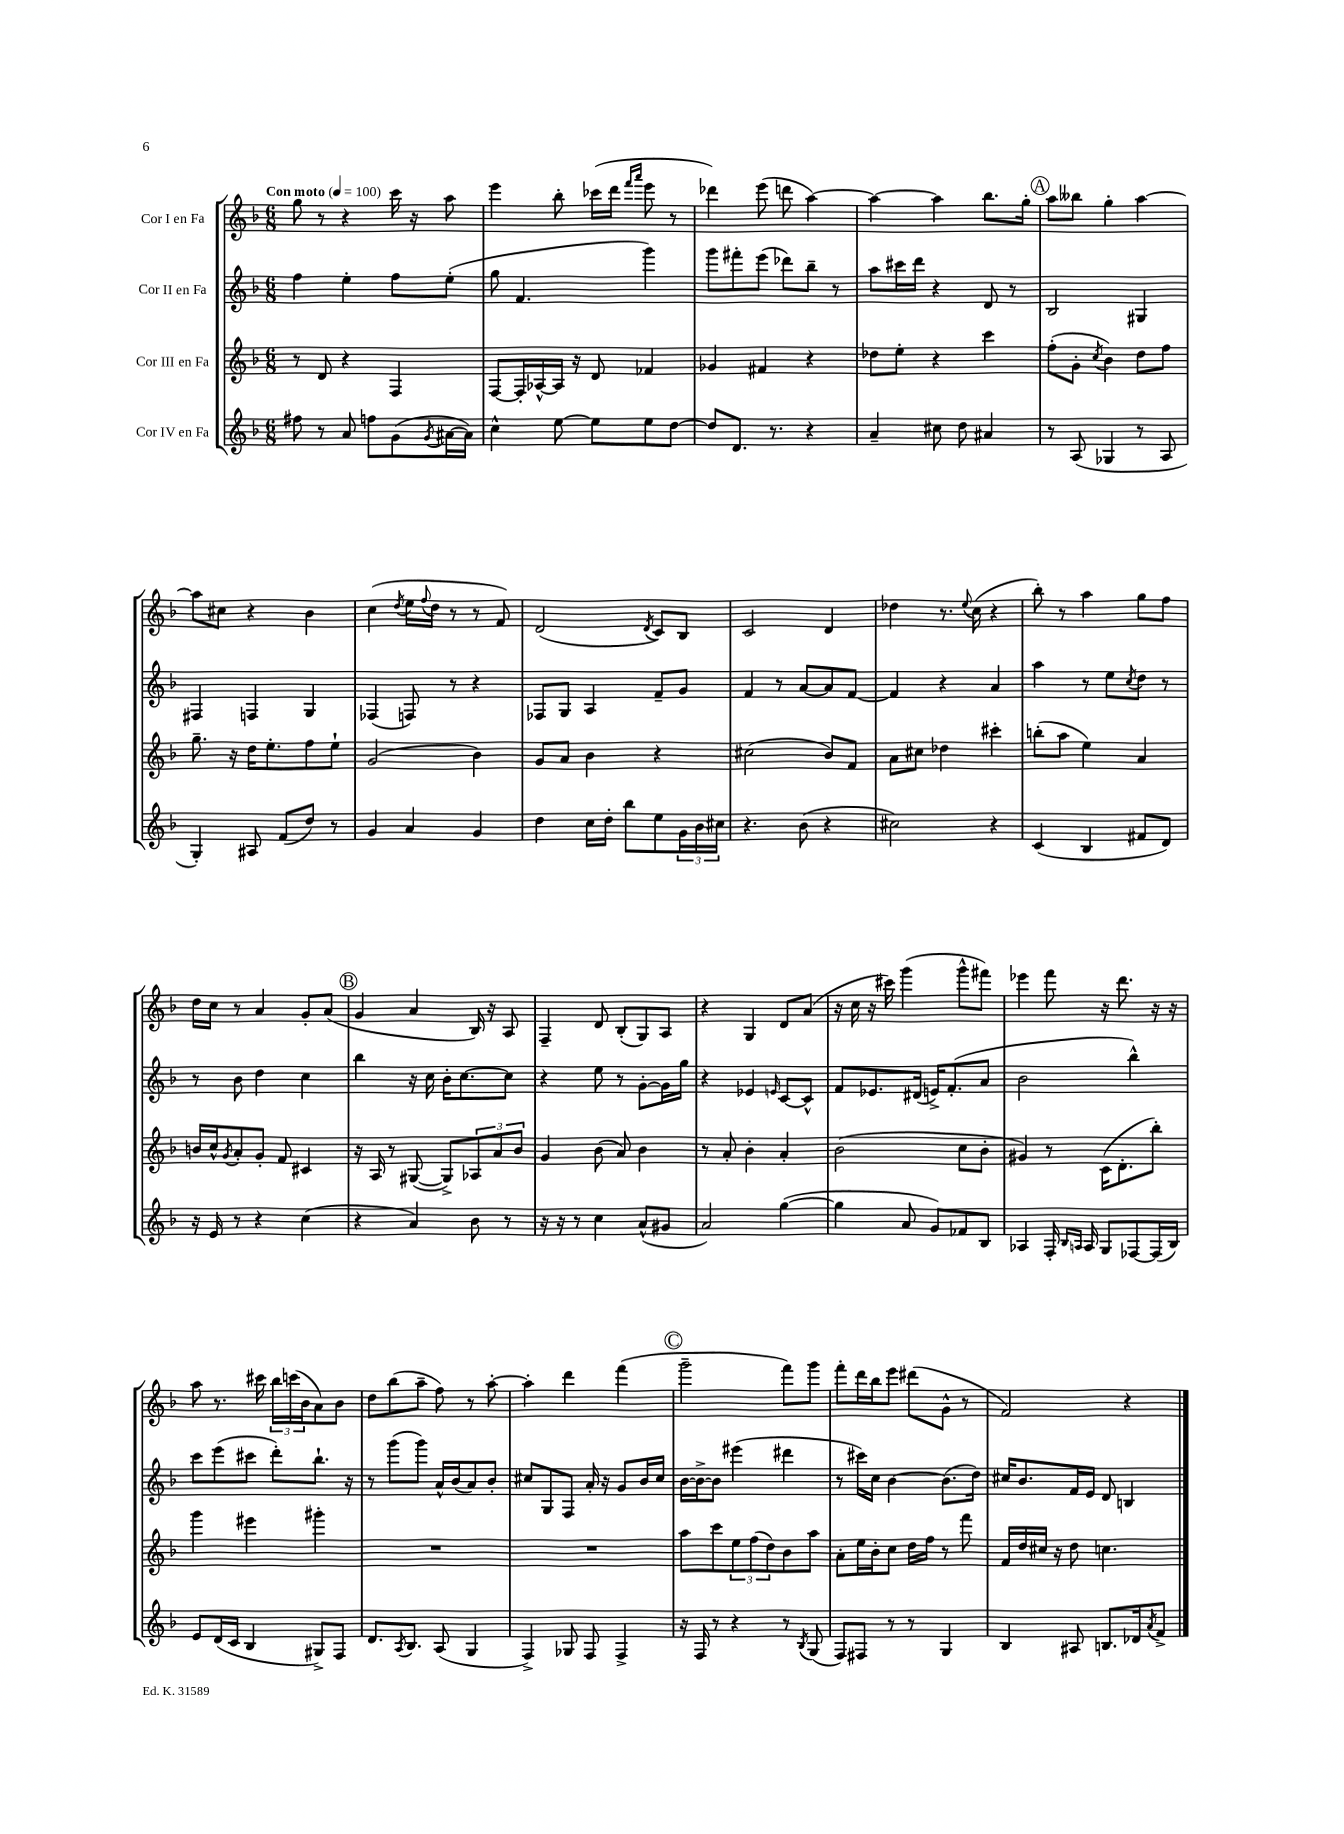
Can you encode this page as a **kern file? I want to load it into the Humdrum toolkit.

**kern	**kern	**kern	**kern
*staff4	*staff3	*staff2	*staff1
*clefG2	*clefG2	*clefG2	*clefG2
*k[b-]	*k[b-]	*k[b-]	*k[b-]
*M6/8	*M6/8	*M6/8	*M6/8
*MM100	*MM100	*MM100	*MM100
8ff#	8r	4ff	8gg
8r	8d	.	8r
8a	4r	4ee'	4r
8ff	.	.	.
(8g	4F	8ff	16ccc
.	.	.	16r
8qg	.	.	.
[16a#	.	(8ee'	8aa
16a#])	.	.	.
=	=	=	=
4cc^^	[8F	8gg	4eee
.	16F']	4.f	.
.	[16A-^^	.	.
[8ee	16A-]	.	8bb-'
.	16r	.	.
8ee]	8d	.	(16ccc-
.	.	.	16ddd
.	.	.	16qqfff
.	.	.	16qqaaa
8ee	4f-	4ggg)	8eee
[8dd	.	.	8r
=	=	=	=
8dd]	4g-	8ggg	4ddd-)
8.d	.	8fff#'	.
.	4f#	(8eee	(8eee
8.r	.	.	.
.	.	8ddd-)	8ddd
4r	4r	8bb-~	[4aa)
.	.	8r	.
=	=	=	=
4a~	8dd-	8aa	4aa_
.	8ee'	16ccc#	.
.	.	16ddd	.
8cc#	4r	4r	4aa]
8dd	.	.	.
4a#	4ccc	8d	8.bb-
.	.	8r	.
.	.	.	16gg'
=	=	=	=
8r	(8ff'	2B-	8aa
(8A	8g'	.	8bb--
.	8qcc	.	.
4G-	4b-)	.	4gg'
8r	8dd	4G#	[4aa
8A	8ff	.	.
=	=	=	=
4G')	8.gg~	4F#	8aa]
.	.	.	8cc#
.	16r	.	.
8A#	16dd	4F	4r
.	8.ee'	.	.
(8f	.	.	.
8dd)	8ff	4G	4b-
8r	8ee`	.	.
=	=	=	=
4g	(2g	(4F-	(4cc
.	.	.	8qdd
4a	.	8F)	16ee
.	.	.	8qqff
.	.	.	16dd
.	.	8r	8r
4g	4b-)	4r	8r
.	.	.	8f)
=	=	=	=
4dd	8g	8F-	(2d
.	8a	8G	.
16cc	4b-	4A	.
16dd'	.	.	.
8bb-	.	.	.
.	.	.	8qd
8ee	4r	8f~	8c)
24g	.	8g	8B-
24b-	.	.	.
24cc#	.	.	.
=	=	=	=
4.r	(2cc#	4f	2c
.	.	8r	.
(8b-	.	[8a	.
4r	8b-)	8a]	4d
.	8f	[8f	.
=	=	=	=
2cc#)	8a	4f]	4dd-
.	8cc#	.	.
.	4dd-	4r	8.r
.	.	.	8qqee
.	.	.	(16cc
4r	4ccc#'	4a	4r
=	=	=	=
(4c	(8bb'	4aa	8bb-')
.	8aa	.	8r
4B-	4ee)	8r	4aa
.	.	8ee	.
.	.	8qcc	.
8f#	4a	8dd	8gg
8d)	.	8r	8ff
=	=	=	=
16r	16b	8r	16dd
16e	16cc^^	.	16cc
.	8qg	.	.
8r	8a'	8b-	8r
4r	8g'	4dd	4a
.	8f	.	.
(4cc	4c#	4cc	8g'
.	.	.	(8a
=	=	=	=
4r	16r	4bb-	4g
.	16A	.	.
.	8r	.	.
4a)	([8G#	16r	4a
.	.	16cc	.
.	8G#^])	16b-'	.
.	.	[8.cc	.
8b-	12A-	.	16B-)
.	.	.	16r
.	12a	.	.
8r	.	8cc]	8A
.	12b-	.	.
=	=	=	=
16r	4g	4r	4F~
16r	.	.	.
8r	.	.	.
4cc	(8b-	8ee	8d
.	8a)	8r	(8B-'
(8a^^	4b-	[8g'	8G)
8g#	.	16g]	8A
.	.	16gg	.
=	=	=	=
2a)	8r	4r	4r
.	8a'	.	.
.	4b-'	4e-	4G
.	.	16qqe	.
([4gg	4a'	[8c	8d
.	.	8c^^]	(8a
=	=	=	=
4gg]	(2b-	8f	16r
.	.	.	16cc
.	.	8.e-	16r
.	.	.	16ccc#)
8a	.	.	(4ggg
.	.	(16d#	.
8g)	.	16e^)	.
.	.	(8.f'	.
8f-	8cc	.	8ggg^^
8B-	8b-'	8a	8fff#)
=	=	=	=
4A-	4g#)	2b-	4eee-
16F'	8r	.	8fff
16qqB-	.	.	.
16qqA	.	.	.
16A	.	.	.
8G	(16c	.	16r
.	8.d'	.	8.ddd
[8F-	.	4bb-^^)	.
(16F-]	8bb-')	.	16r
16B-)	.	.	16r
=	=	=	=
8e	4ggg	8ccc	8aa
(16d	.	(8eee	8.r
16c	.	.	.
4B-	4eee#	8ccc#	.
.	.	.	16ccc#
.	.	8ddd')	24bb-
.	.	.	(24ccc
.	.	.	24b-
8G#^)	4ggg#'	8.bb-`	8a)
8F	.	.	8b-
.	.	16r	.
=	=	=	=
8.d	2.r	8r	8dd
.	.	(8ggg	(8bb-
8qA	.	.	.
8.B-	.	.	.
.	.	8ggg)	8aa~
(8A	.	16a^^	8ff)
.	.	(16b-	.
4G	.	8a)	8r
.	.	8b-'	[8aa'
=	=	=	=
4F^)	2.r	8cc#	4aa']
.	.	8G	.
8G-	.	8F	4ddd
8F	.	16a'	.
.	.	16r	.
4F^	.	8g	(4fff
.	.	16b-	.
.	.	16cc#	.
=	=	=	=
16r	8aa	[16b-	2ggg~
16F	.	16b-^_	.
8r	8ccc	8b-]	.
4r	12ee	(4eee#	.
.	(12ff	.	.
.	12dd)	.	.
8r	8b-	4ddd#	8fff)
8qB-	.	.	.
(8G	8aa	.	8ggg
=	=	=	=
8F)	8a'	8r	8fff'
8F#	16ee	16ccc#)	16ddd
.	16b-'	16cc	16bb-
8r	8cc	[4b-	8eee
8r	16dd	.	(8ddd#
.	16ff	.	.
4G	8r	(8.b-]	8g^^
.	8fff	.	8r
.	.	16dd)	.
=	=	=	=
4B-	16f	16cc#	2f)
.	16dd	8.b-	.
.	16cc#	.	.
.	16r	.	.
8A#	8dd	16f	.
.	.	16e	.
8.B	4.cc	8d	.
.	.	4B	4r
16d-	.	.	.
8qa	.	.	.
8f^	.	.	.
==	==	==	==
*-	*-	*-	*-
